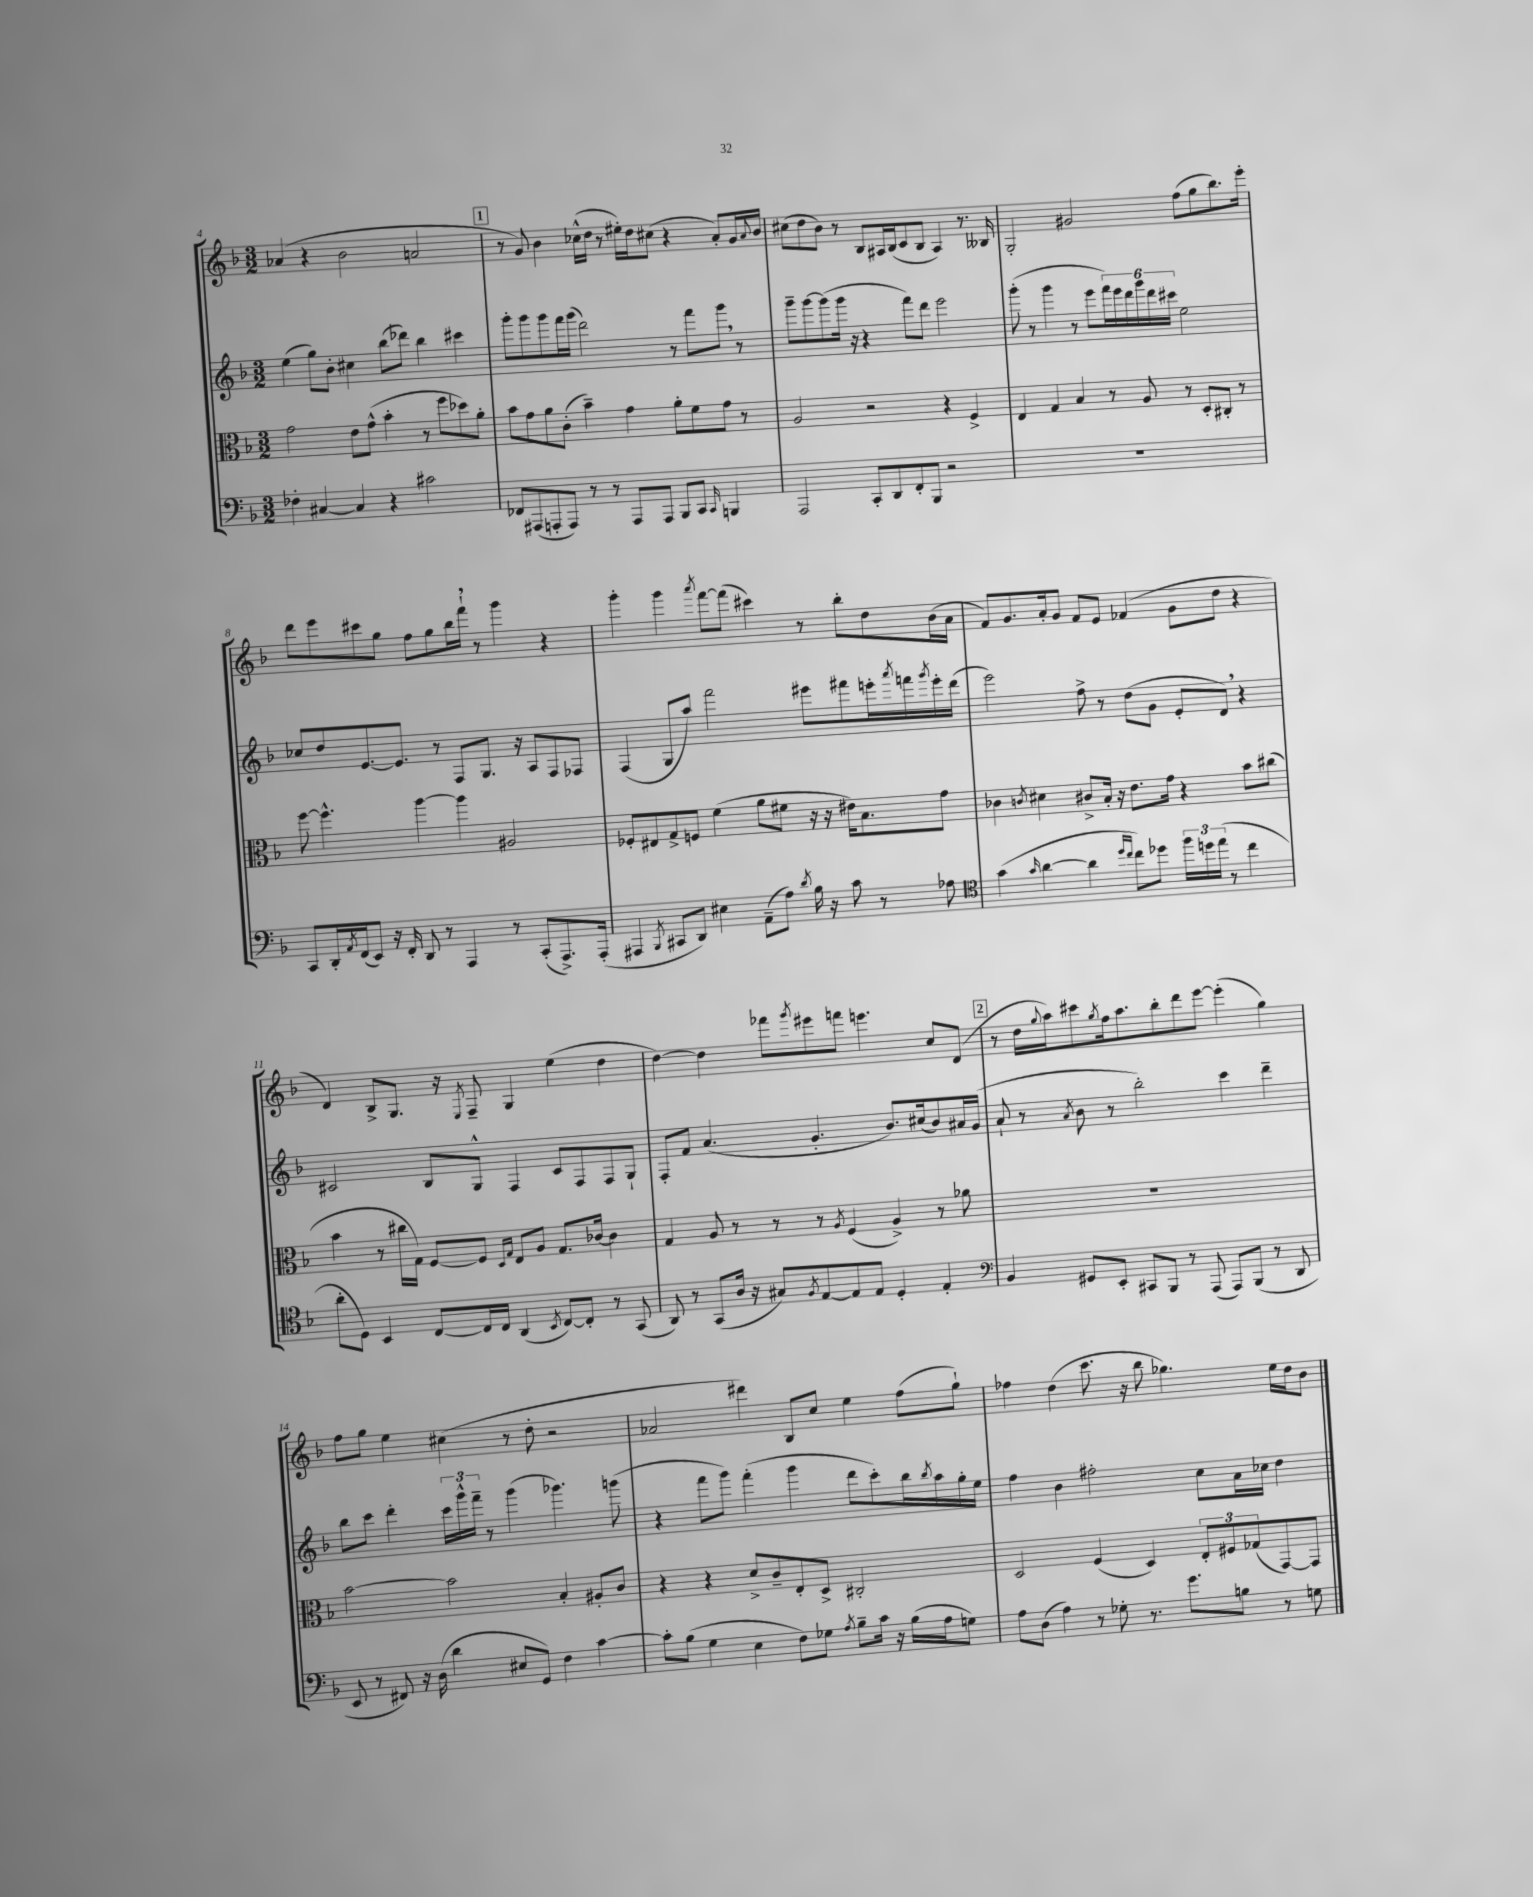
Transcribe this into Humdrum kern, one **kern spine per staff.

**kern	**kern	**kern	**kern
*part4	*part3	*part2	*part1
*staff4	*staff3	*staff2	*staff1
*clefF4	*clefC3	*clefG2	*clefG2
*k[b-]	*k[b-]	*k[b-]	*k[b-]
*M3/2	*M3/2	*M3/2	*M3/2
=4	=4	=4	=4
4F-X'\	2g\	(4ee\	(4a-X/
[4C#X/	.	8gg\L)	4r
.	.	8b-'\J	.
4C#/]	8e\L	4cc#X\	2b-\
.	(8g^^\J	.	.
4r	4b-'\	(8bb-\L	.
.	.	8ddd-X\J)	.
2c#X\	8r	4bb-\	2an/
.	8ff\L	.	.
.	8dd-X\)	4ccc#X\	.
.	8a'\J	.	.
!!LO:REH:place=s1:t=1
=5	=5	=5	=5
8FF-X/L	8b-\L	8ggg'\L	8r
(8AAA#X/	8g\	8ggg\	8g/)
8AAAn'/	8a\	8ggg\	4b-\
8AAA/J)	(8c'\J	16fff\L	.
.	.	(16ggg\JJ	.
8r	4b-~\)	2ddd\)	(16cc-X^^\LL
.	.	.	16dd\JJ
8r	.	.	8r
8AAA/L	4g\	.	16ee#X'\LL)
.	.	.	16dd\J
8AAA/J	.	.	(8cc#X\J
8BBB-/L	8a'\L	8r	4r
8CC/J	8f\	8fff\L	.
16qqCC/	.	.	.
4BBBn/	8g\J	8ggg,\J	8a'/L)
.	8r	8r	16g/L
.	.	.	8qqa/
.	.	.	16b-/JJ
=6	=6	=6	=6
2AAA/	2A/	8ggg~\L	(8cc#X\L
.	.	[8ggg\	8dd\
.	.	(8ggg\]	8b-\J)
.	.	16ggg\Jk	8r
.	.	16r	.
8CC'/L	2r	4r	8B-/L
8DD/	.	.	16A#X/L
.	.	.	(16B-/J
8FF'/	.	8fff\L)	8c/
8BBB-/J	.	8ddd\J	8B-/J
2r	4r	2eee\	4A#/)
.	4F^/	.	8.r
.	.	.	16B--X/
=7	=7	=7	=7
1.r	4E/	(8ggg'\	2G'/
.	.	8r	.
.	4G/	4ggg\	.
.	4B-/	8r	2g#X/
.	.	8eee\L	.
.	8r	24fff\L)	.
.	.	24eee\	.
.	.	24ddd\	.
.	8A/	24ggg\	.
.	.	24ddd\	.
.	.	24ccc#X\JJ	.
.	8r	2ee\	(8ff\L
.	8D'/L	.	8gg\
.	8C#X'/J	.	8.bb-\)
.	8r	.	.
.	.	.	16eee'\Jk
!!LO:LB:g=z
=8	=8	=8	=8
8CC/L	[8ff\	8cc-X/L	8ddd\L
16DD'/L	4.ff^^\]	8dd/	8eee\
8qAA/	.	.	.
(16FF/J	.	.	.
8EE/J)	.	[8.e/	8ccc#X\
16r	.	.	8gg\J
16FF'/	.	8.e/J]	.
8DD/	[4aa\	.	8ff\L
8r	.	8r	8gg\
4AAA/	4aa\]	8F/L	16bb-\L
.	.	.	16fff`,\JJ
.	.	8.G/J	8r
8r	2A#X/	.	4ggg\
.	.	16r	.
(8CC'/L	.	8A/L	.
8.AAA^/)	.	8F/	4r
.	.	8F-X/J	.
(16AAA'/Jk	.	.	.
=9	=9	=9	=9
4AAA#X/	8F-X'/L	(4F/	4ggg'\
.	8E#X/	.	.
8qBBB-/	.	.	.
8CC#X/L	8G^/	8G/L	4ggg\
8DD/J)	8Fn/J	8aa/J)	.
.	.	.	8qaaa/
4E#X\	(4f\	2fff\	[8fff\L
.	.	.	(8fff\J]
(8AA~\L	8a\L	.	4ccc#X\)
8A\J)	8f#X\J	.	.
8qd/	.	.	.
16B-\	16r	8eee#X\L	8r
16r	16r	.	.
8c\	16e#X\KL)	8fff#X\	8bb-'\L
.	8.B-\	.	.
8r	.	16eeen'\L	8dd\
.	.	8qaaa/	.
.	.	16fffn\	.
.	.	8qggg/	.
8A-X\	8g\J	16eee'\	(16b-\L
.	.	(16ddd\JJ	16a\JJ
=10	=10	=10	=10
*clefC4	*	*	*
(4g\	4c-X\	2eee\)	8f/L)
.	.	.	8.g/
16qqg/	8qcn/	.	.
[4a\	4d#X\	.	.
.	.	.	16a'/k
.	.	.	8g/J
4a\]	8c#X^/L	8ff^\	8f/L
.	16B-'/Jk	8r	8e/J
.	16r	.	.
16qqdd/LL	.	.	.
16qqcc/JJ	.	.	.
8cc\L)	8.e\L	(8dd\L	(4f-X/
8dd-X\J	.	8g\J	.
.	16g\Jk	.	.
24ff\LL	4r	8e'/L	8g\L
24ddn\	.	.	.
(24ee\JJ	.	.	.
8r	.	8d,/J)	8dd\J
4cc\	8b-\L	4r	4r
.	(8cc#X\J	.	.
!!LO:LB:g=z
=11	=11	=11	=11
8a'\L	4b-\	2c#X/	4d/)
8D\J)	.	.	.
4BB-/	8r	.	8B-^/L
.	16cc#X\LL	.	8.G/J
.	16G\JJ)	.	.
[8C/L	[8F/L	8B-/L	.
.	.	.	16r
.	.	.	8qE/
16C/L]	8F/J]	8G^^/J	8F~/
16C/JJ	.	.	.
.	16qqD/LL	.	.
.	16qqG/JJ	.	.
(4AA/	8E/L	4F/	4G/
.	8A/J	.	.
8qBB-/	.	.	.
[8C/L)	8.G/L	8c#/L	(4ee\
8C'/J]	.	8F/	.
.	[16c-X/Jk	.	.
8r	4c-\]	8F/	4dd\
(8GG/	.	8G`/J	.
=12	=12	=12	=12
8AA/)	4G/	8F'/L	[4dd\)
8r	.	8f/J	.
(8GG/L	8A/	(4.a/	4dd\]
16A/Jk	8r	.	.
16r	.	.	.
8G#X/L)	8r	.	8fff-X\L
8qF/	.	.	8qggg/
[8E/	8r	4.g'/	8eee#X\
.	8qA/	.	.
8E/]	(4F/	.	8fffn\J
8E/J	.	.	4.eeen\
4D'/	4A^/)	8.b-/L)	.
.	.	(16cc#X/k	.
4E'/	8r	8b-/)	8cc/L
.	8a-X\	16a#X/L	(8d/J
.	.	(16g/JJ	.
!!LO:REH:place=s1:t=2
=13	=13	=13	=13
*clefF4	*	*	*
4BB-/	1.r	8a`/	8r
.	.	8r	16dd\LL
.	.	.	8qqgg/
.	.	.	16aa\J)
.	.	8qa/	.
8GG#X/L	.	8b-\	8ccc#X\
.	.	.	8qgg/
8EE'/J	.	8r	16ff\k
.	.	.	8.aa\
8CC#X/L	.	2bb-'\)	.
8BBB-/J	.	.	8bb-'\
8r	.	.	8ddd\
(8AAA/	.	.	[8eee\J
8AAA/L)	.	4ccc\	(4eee'\]
(8BBB-/J	.	.	.
8r	.	4ddd~\	4gg\)
8DD/	.	.	.
!!LO:LB:g=z
=14	=14	=14	=14
8EE/	[2b-\	8bb-\L	8ff\L
8r	.	8ccc\J	8gg\J
8FF#X/)	.	4ddd'\	4ee\
16r	.	.	.
(16D\	.	.	.
4d\	2b-\]	24ccc\LL	(4cc#X\
.	.	24ggg^^\	.
.	.	24fff~\JJ	.
.	.	8r	.
8E#X/L	.	(4ggg\	8r
8GG/J)	.	.	8dd'\
4F\	4B-'/	4.ggg-X\)	2r
[4c\	8A#X'/L	.	.
.	8c/J	(8gggn\	.
=15	=15	=15	=15
8c'\L]	4r	4r	2a-X/
(8B-\J	.	.	.
4G\	4r	8fff\L	.
.	.	8ggg\J)	.
4E\	8d^/L	(4fff'\	4ddd#X\)
.	8c~/	.	.
8F\L)	8E'/	4ggg\	8B-/L
8G-X\J	8D^/J	.	8cc/J
8qA/	.	.	.
8B-~\L	2C#X'/	8ddd\L	4ee\
16c\Jk	.	8ccc'\)	.
16r	.	.	.
(16B-\LL	.	16bb-\L	(8ff\L
.	.	8qbb-/	.
16A\J	.	16aa\	.
8Gn\J)	.	16gg'\	8gg`\J)
.	.	16ee\JJ	.
=16	=16	=16	=16
8A\L	2D/	4ff\	4ff-X\
(8D\J	.	.	.
4A\)	.	4b-\	(4dd\
8r	(4F/	2ff#X'\	8.ccc\
8G-X'\	.	.	.
.	.	.	16r
8.r	4D/)	.	8bb-\
.	.	.	4.gg-X\)
8.g\L	.	.	.
.	12E'/L	8cc\L	.
.	12F#X/	.	.
8Bn\J	.	16a\L	.
.	(12G-X/	.	.
.	.	16cc-X\JJ	.
8r	[8GG/)	4dd\	16ee\LL
.	.	.	16dd\J
8Gn\	8GG/J]	.	8b-\J
==	==	==	==
*-	*-	*-	*-
